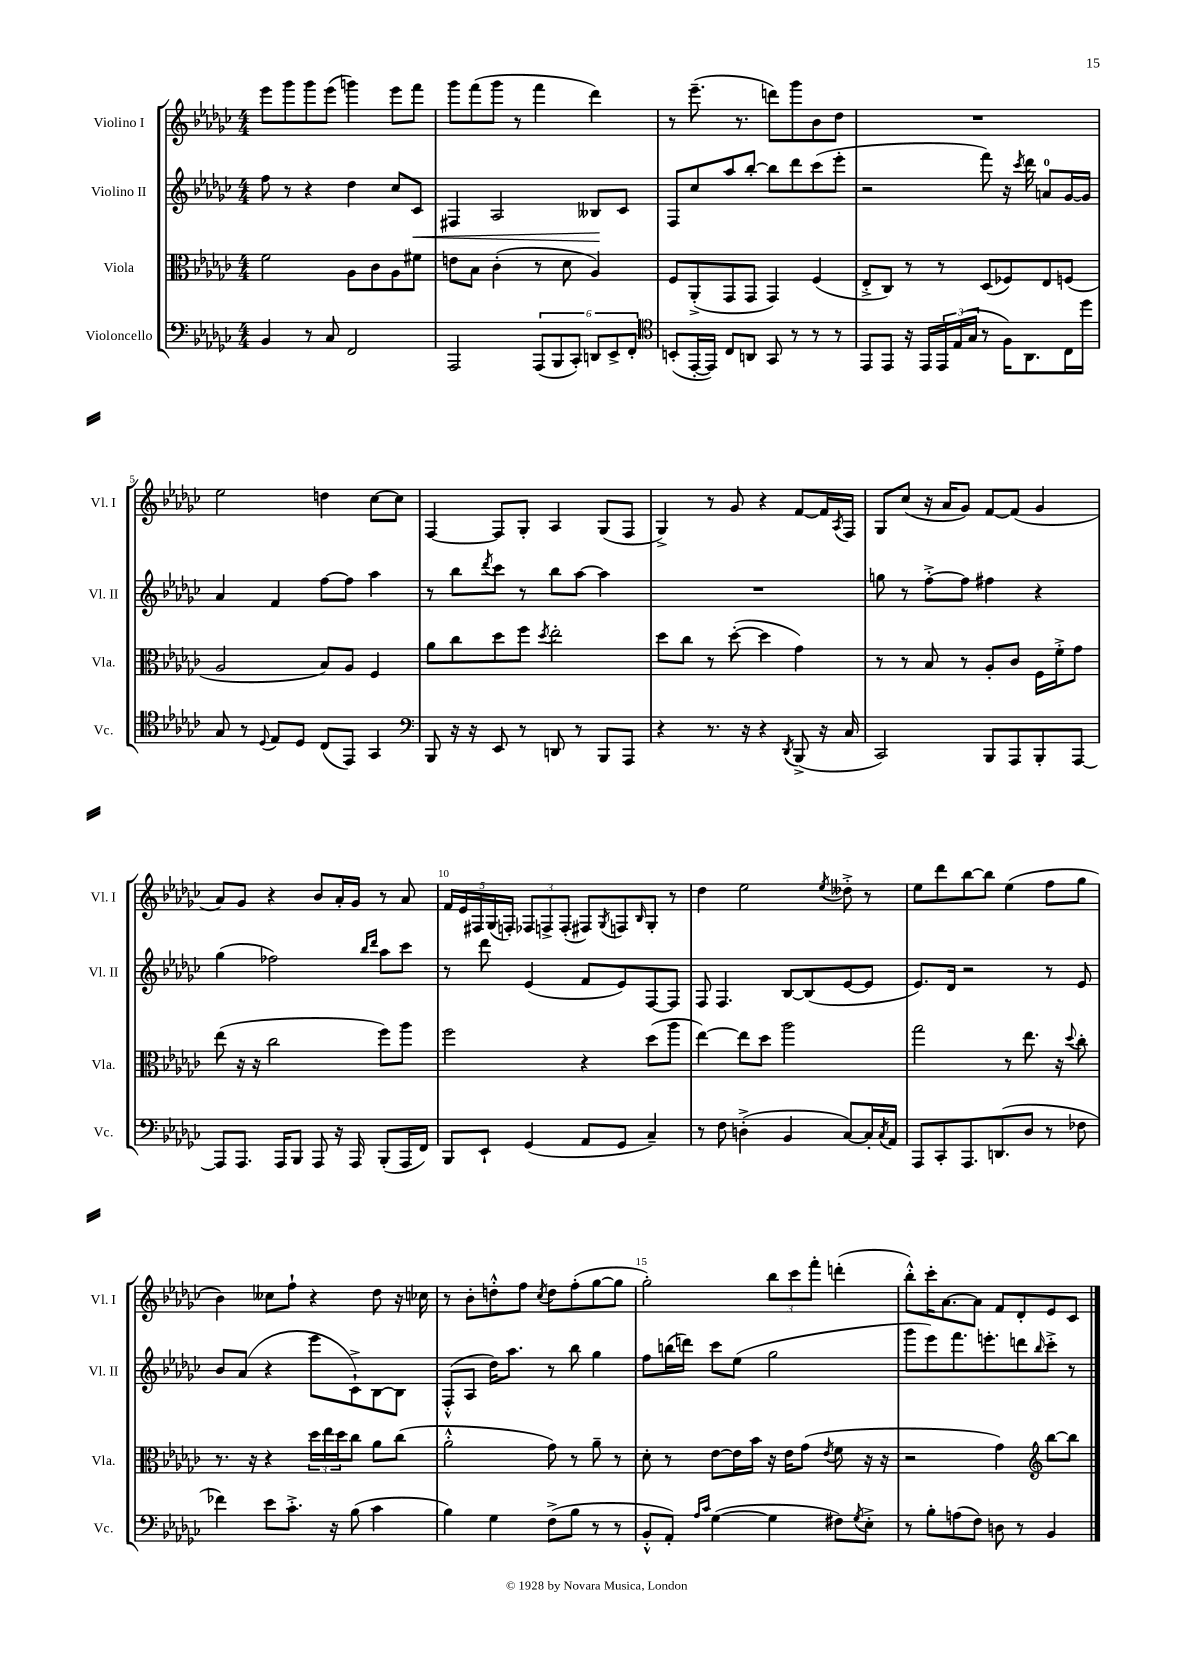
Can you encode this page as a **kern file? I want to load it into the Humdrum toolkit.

**kern	**kern	**kern	**dynam	**kern
*part4	*part3	*part2	*part2	*part1
*staff4	*staff3	*staff2	*staff2	*staff1
*I"Violoncello	*I"Viola	*I"Violino II	*	*I"Violino I
*I'Vc.	*I'Vla.	*I'Vl. II	*	*I'Vl. I
*clefF4	*clefC3	*clefG2	*	*clefG2
*k[b-e-a-d-g-c-]	*k[b-e-a-d-g-c-]	*k[b-e-a-d-g-c-]	*	*k[b-e-a-d-g-c-]
*M4/4	*M4/4	*M4/4	*	*M4/4
=1	=1	=1	=1	=1
4BB-/	2f\	8ff\	.	8eee-\L
.	.	8r	.	8ggg-\
8r	.	4r	.	8ggg-\
8C-/	.	.	.	(8eee-\J
2FF/	8A-\L	4dd-\	.	4gggn\)
.	8c-\	.	.	.
.	8A-\	8cc-/L	.	8eee-\L
!	!	!	!LO:HP:b	!
.	8f#X\J	8c-/J	<	8fff\J
=2	=2	=2	=2	=2
2AAA-/	8en\L	4F#X/	.	8ggg-\L
.	8B-\J	.	.	(8fff\
.	(4c-'\	2A-/	.	8ggg-\J
.	.	.	.	8r
(12AAA-/L	8r	.	.	4fff\
12BBB-/	.	.	.	.
.	8d-\	.	.	.
12CC-'/J)	.	.	.	.
12DDn/L	4A-/)	8B--X/L	.	4ddd-\)
12EE-^/	.	.	.	.
.	.	8c-/J	[	.
12FF'/J	.	.	.	.
=3	=3	=3	=3	=3
*clefC4	*	*	*	*
(8BBn'/L	8F/L	8F/L	.	8r
[16EE-'/L	(8AA-'^/	8cc-/	.	(8.eee-~\
16EE-/JJ])	.	.	.	.
8C-/L	8GG-/	8aa-/	.	.
.	.	.	.	8.r
8AAn/J	8GG-/J	[8bb-'/J	.	.
8GG-/	4GG-/)	8bb-\L]	.	8dddn\L)
8r	.	8ddd-\	.	8ggg-\
8r	(4F/	(8ccc-\	.	8b-\
8r	.	8eee-'\J	.	8dd-\J
=4	=4	=4	=4	=4
8EE-/L	8E-'^/L	2r	.	1r
8EE-/J	8C-/J)	.	.	.
16r	8r	.	.	.
16EE-/LL	.	.	.	.
24EE-/	8r	.	.	.
(24E-/	.	.	.	.
24G-/JJ	.	.	.	.
8r	(8D-/L	8fff\)	.	.
16F\KL)	8F-X/)	16r	.	.
.	.	8qccc-/	.	.
8.AA-\	.	16ddd-\	.	.
.	8E-/	8an/L	.	.
16C-\L	(8Fn/J	[16g-/L	.	.
16dd-\JJ	.	16g-/JJ]	.	.
!!LO:LB:g=z
=5	=5	=5	=5	=5
8G-/	2A-/	4a-/	.	2ee-\
8r	.	.	.	.
8qqD-/	.	.	.	.
8E-/L	.	4f/	.	.
8D-/J	.	.	.	.
(8C-/L	8B-/L)	[8ff\L	.	4ddn\
8EE-/J)	8A-/J	8ff\J]	.	.
4GG-/	4F/	4aa-\	.	[8cc-\L
.	.	.	.	8cc-\J]
=6	=6	=6	=6	=6
*clefF4	*	*	*	*
8BBB-/	8a-\L	8r	.	[4F/
16r	8cc-\	8bb-\L	.	.
16r	.	.	.	.
.	.	8qddd-/	.	.
8EE-/	8dd-\	8ccc-\J	.	8F/L]
8r	8ff\J	8r	.	8G-'/J
.	8qdd-/	.	.	.
8DDn/	2ee-'\	8bb-\L	.	4A-/
8r	.	[8aa-\J	.	.
8BBB-/L	.	4aa-\]	.	(8G-/L
8AAA-/J	.	.	.	8F/J
=7	=7	=7	=7	=7
4r	8dd-\L	1r	.	4G-^/)
.	8cc-\J	.	.	.
8.r	8r	.	.	8r
.	([8dd-'\	.	.	8g-/
16r	.	.	.	.
4r	4dd-\]	.	.	4r
8qDD-/	.	.	.	.
(8BBB-^/	4g-\)	.	.	[8f/L
16r	.	.	.	16f/L]
.	.	.	.	8qA-/
16C-/	.	.	.	16F/JJ
=8	=8	=8	=8	=8
2CC-/)	8r	8ggn\	.	8G-/L
.	8r	8r	.	(8cc-/J
.	8B-/	[8ff'^\L	.	16r
.	.	.	.	16a-/KL
.	8r	8ff\J]	.	8g-/J)
8BBB-/L	8A-'/L	4ff#X\	.	[8f/L
8AAA-/	8c-/J	.	.	(8f/J]
8BBB-'/	16F\LL	4r	.	4g-/
.	16f'^\J	.	.	.
[8AAA-/J	8g-\J	.	.	.
!!LO:LB:g=z
=9	=9	=9	=9	=9
8AAA-/L]	(8ee-\	(4gg-\	.	8a-/L)
8.AAA-/J	16r	.	.	8g-/J
.	16r	.	.	.
.	2cc-\	2ff-X\)	.	4r
16AAA-/KL	.	.	.	.
8BBB-/J	.	.	.	.
8AAA-/	.	.	.	8b-/L
16r	.	.	.	16a-'/L
16AAA-/	.	.	.	16g-/JJ
.	.	16qqbb-/LL	.	.
.	.	16qqddd-/JJ	.	.
(8BBB-'/L	8ff\L)	8aa-\L	.	8r
16AAA-/L	8aa-\J	8ccc-\J	.	8a-/
16FF/JJ)	.	.	.	.
=10	=10	=10	=10	=10
8BBB-/L	2ff\	8r	.	20f/LL
.	.	.	.	20e-/
.	.	.	.	20F#X/
8EE-`/J	.	8ddd-\	.	.
.	.	.	.	(20G-/
.	.	.	.	20Fn'/JJ)
(4GG-/	.	(4e-/	.	12F-X/L
.	.	.	.	12Fn^/
.	.	.	.	(12F'/J
8AA-/L	4r	8f/L	.	8F#X/L)
.	.	.	.	8qG-/
8GG-/J	.	8e-/)	.	8Fn/
.	.	.	.	16qqB-/
4C-~/)	(8dd-\L	[8F/	.	8G-'/J
.	8aa-\J	8F/J]	.	8r
=11	=11	=11	=11	=11
8r	[4ee-\)	8F/	.	4dd-\
8F\	.	4.F/	.	.
(4Dn'^\	8ee-\L]	.	.	2ee-\
.	8dd-\J	.	.	.
4BB-/	2aa-\	[8B-/L	.	.
.	.	(8B-/]	.	.
.	.	.	.	8qee-/
[8C-/L)	.	[8e-/	.	8dd--X'^\
16C-'/L]	.	8e-/J]	.	8r
8qC-/	.	.	.	.
16AA-/JJ	.	.	.	.
=12	=12	=12	=12	=12
8AAA-/L	2gg-\	8.e-/L)	.	8ee-\L
8CC-'/	.	.	.	8ddd-\
.	.	16d-/Jk	.	.
8.AAA-/	.	2r	.	[8bb-\
.	.	.	.	8bb-\J]
(8.DDn/	.	.	.	.
.	8r	.	.	(4ee-\
8D-/J	8.ee-\	.	.	.
8r	.	8r	.	8ff\L
.	16r	.	.	.
.	8qqdd-/	.	.	.
8F-X\	8cc-'\	8e-/	.	8gg-\J
!!LO:LB:g=z
=13	=13	=13	=13	=13
4f-X\)	8.r	8b-/L	.	4b-\)
.	.	(8a-/J	.	.
.	16r	.	.	.
8e-\L	4r	4r	.	8cc--X\L
8.c-'^\J	.	.	.	8ff`\J
.	24dd-\LL	8eee-\L	.	4r
.	24ee-\	.	.	.
16r	.	.	.	.
.	24dd-\J	.	.	.
(8B-\	8cc-\J	8c-`^\)	.	.
4c-\	8a-\L	[8B-\	.	8dd-\
.	(8cc-\J	8B-\J]	.	16r
.	.	.	.	16cc-X\
=14	=14	=14	=14	=14
4B-\)	2a-'^^\	(8F'^^/L	.	8r
.	.	8A-/J	.	8b-'\L
4G-\	.	16dd-\KL)	.	8ddn'^^\
.	.	8.aa-\J	.	.
.	.	.	.	8ff\J
.	.	.	.	8qcc-/
(8F^\L	8g-\)	8r	.	8dd\L
8B-\J	8r	8bb-\	.	(8ff'\
8r	8a-~\	4gg-\	.	[8gg-\
8r	8r	.	.	8gg-\J]
=15	=15	=15	=15	=15
8BB-'^^/L	8d-'\	8ff\L	.	2gg-'\)
8AA-'/J)	8r	(16bbn\L	.	.
.	.	16dddn\JJ)	.	.
16qqA-/LL	.	.	.	.
16qqc-/JJ	.	.	.	.
([4G-\	[8e-\L	8ccc-\L	.	.
.	16e-\L]	(8ee-\J	.	.
.	16b-\JJ	.	.	.
4G-\]	16r	2gg-\	.	12bb-\L
.	16e-\KL	.	.	.
.	.	.	.	12ccc-\
.	(8g-\J	.	.	.
.	.	.	.	12fff'\J
.	8qe-/	.	.	.
8F#X\L)	8f\	.	.	(4dddn'\
8qG-/	.	.	.	.
8E-'^\J	16r	.	.	.
.	16r	.	.	.
=16	=16	=16	=16	=16
8r	2r	8ggg-\L	.	8bb-'^^\L)
8B-'\L	.	8eee-\)	.	16ccc-'\K
.	.	.	.	[8.a-\
(8An\	.	8.fff\	.	.
8F\J)	.	.	.	8a-\J]
.	.	8.eeen'\	.	.
8Dn\	4g-\)	.	.	8f/L
8r	.	8dddn\	.	8d-'/
*	*clefG2	*	*	*
.	.	16qqbb-/	.	.
4BB-/	[8bb-\L	8ccc-'^\J	.	8e-/
.	8bb-\J]	8r	.	8c-/J
==	==	==	==	==
*-	*-	*-	*-	*-
